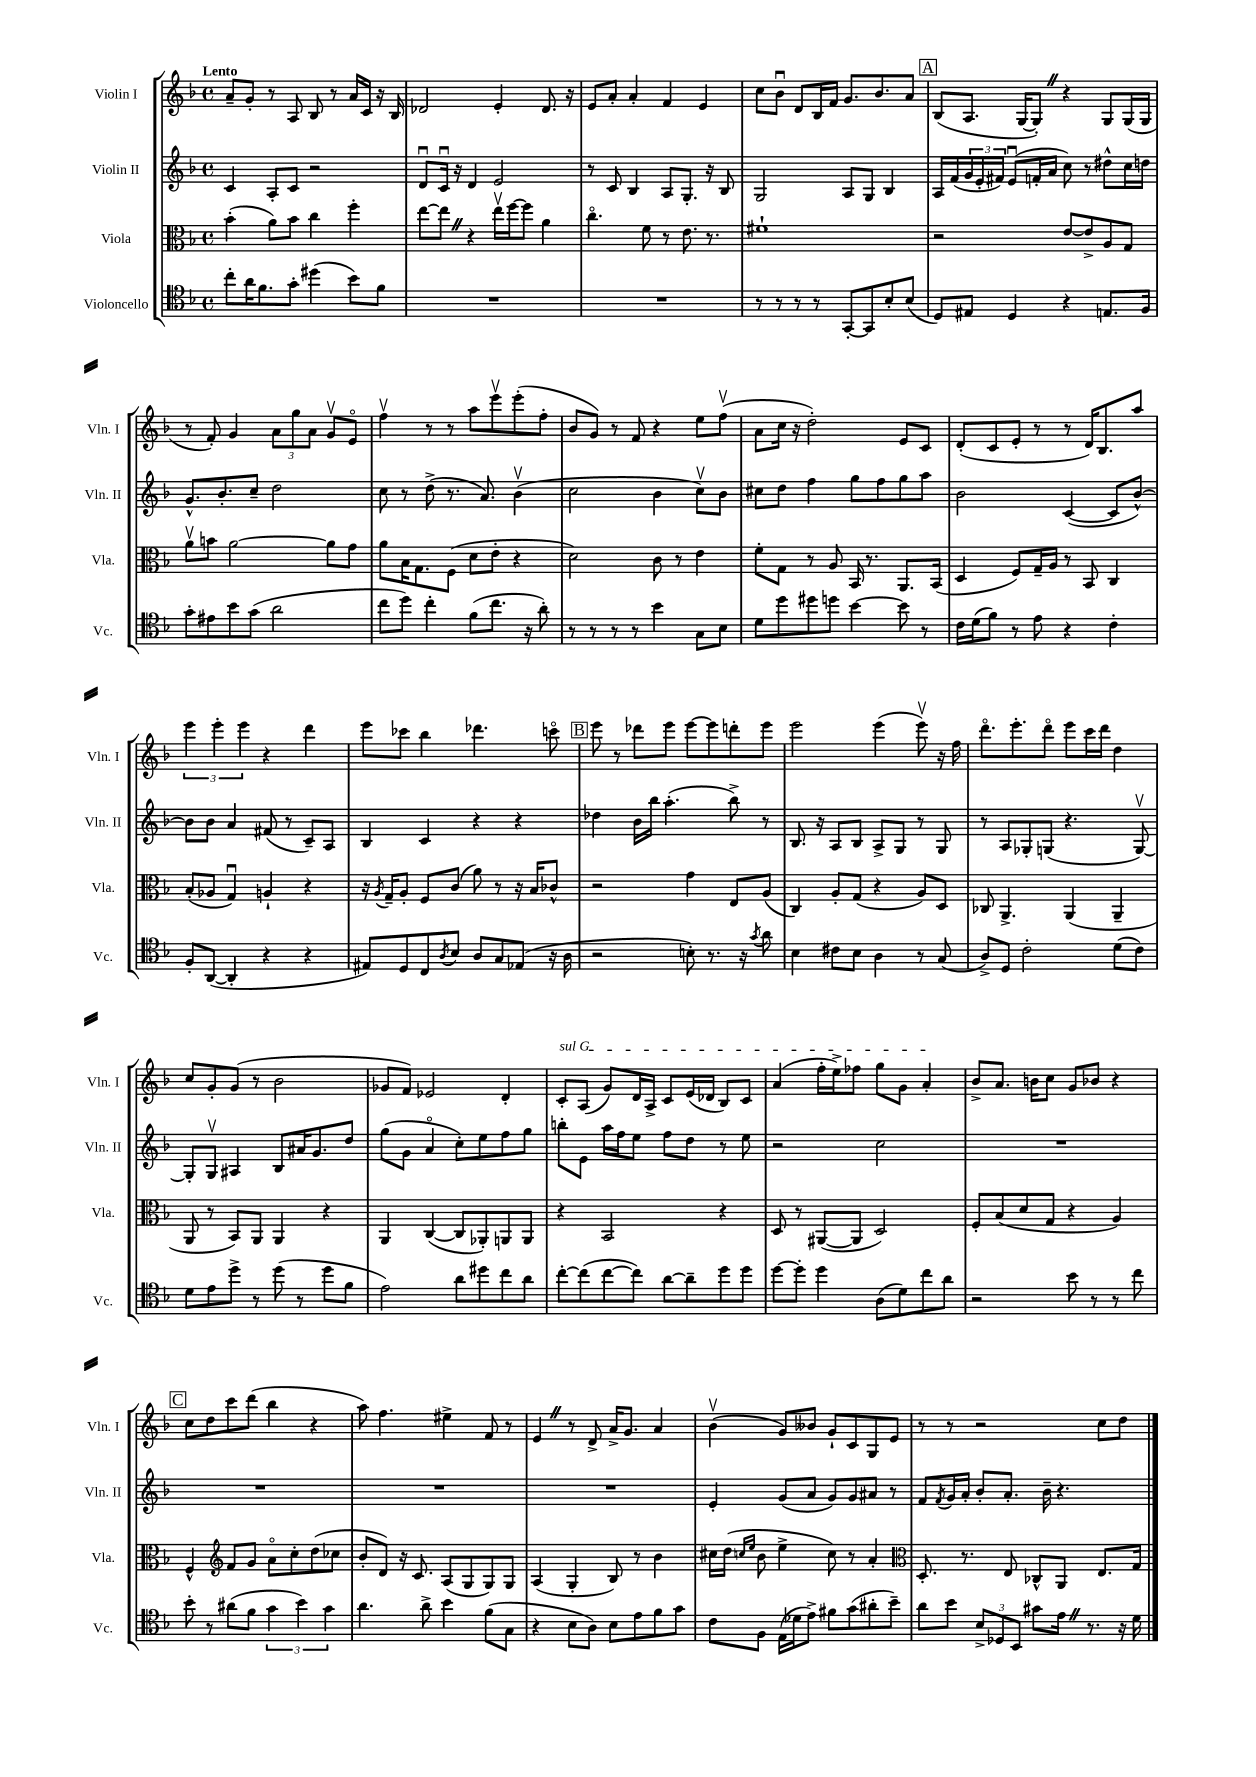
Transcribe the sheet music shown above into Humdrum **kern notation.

**kern	**kern	**kern	**kern
*part4	*part3	*part2	*part1
*staff4	*staff3	*staff2	*staff1
*I"Violoncello	*I"Viola	*I"Violin II	*I"Violin I
*I'Vc.	*I'Vla.	*I'Vln. II	*I'Vln. I
*clefC4	*clefC3	*clefG2	*clefG2
*k[b-]	*k[b-]	*k[b-]	*k[b-]
*M4/4	*M4/4	*M4/4	*M4/4
*met(c)	*met(c)	*met(c)	*met(c)
=1	=1	=1	=1
!	!	!	!LO:TX:a:B:t=Lento
8cc'\L	(4b-'\	4c/	8a~/L
16a\K	.	.	8g'/J
8.f\	.	.	.
.	8a\L)	8A'/L	8r
8g'\J	8b-\J	8c/J	8A/
(4dd#X\	4cc\	2r	8B-/
.	.	.	8r
8b-\L)	4ff'\	.	16a/LL
.	.	.	16c/JJ
8f\J	.	.	16r
.	.	.	16B-/
=2	=2	=2	=2
1r	[8ee\L	8du/L	2d-X/
.	8eeZ\J]	16cu/Jk	.
.	.	16r	.
.	4r	4d/	.
.	16eev\LL	2e/	4e'/
.	[16ff\J	.	.
.	8ff\J]	.	.
.	4a\	.	8.d-/
.	.	.	16r
=3	=3	=3	=3
1r	4.cc\	8r	8e/L
.	.	8c/	8a'/J
.	.	4B-/	4a'/
.	8f\	.	.
.	8r	8A/L	4f/
.	8.e\	8.G'/J	.
.	.	.	4e/
.	8.r	16r	.
.	.	8B-/	.
=4	=4	=4	=4
8r	1f#X`	2G/	8cc\L
8r	.	.	8b-u\J
8r	.	.	8d/L
8r	.	.	16B-/L
.	.	.	16f/JJ
[8GG'/L	.	8A/L	8.g/L
8GG/]	.	8G/J	.
.	.	.	8.b-/
8B-'/	.	4B-/	.
(8B-/J	.	.	8a/J
!!LO:REH:place=s1:t=A
=5	=5	=5	=5
8D/L)	2r	16A/LL	(8B-/L
.	.	(16f/	.
8E#X/J	.	24g/	8.A/J
.	.	24e'/	.
.	.	24f#X/JJ)	.
4D/	.	(8eu/L	.
.	.	.	[16G/KL
.	.	16fn'/L	8G'Z/J])
.	.	16a/JJ	.
4r	[8e/L	8cc\)	4r
.	8e^/]	8r	.
8.En/L	8A/	8dd#X^^\L	8G/L
.	8G/J	16cc\L	(16G/L
16F/Jk	.	16ddn\JJ	16G/JJ
!!LO:LB:g=z
=6	=6	=6	=6
8g'\L	8av\L	8.g^^/L	8r
8e#X\	8bn\J	.	8f'/)
.	.	8.b-'/	.
8b-\	[2a\	.	4g/
(8g\J	.	8cc~/J	.
2a\	.	2dd\	12a\L
.	.	.	12gg\
.	.	.	12a\J
.	8a\L]	.	8gv/L
.	8g\J	.	8e/J
=7	=7	=7	=7
8cc\L	8a\L	8cc\	4ffv\
8dd\J)	16B-\K	8r	.
.	8.G\	.	.
4cc'\	.	(8dd^\	8r
.	(8F\J	8.r	8r
(8f\L	8d\L	.	8aa\L
.	.	8.a/)	.
8.cc\J	8e'\J	.	8eeev\
.	4r	(4b-v\	(8eee'\
16r	.	.	.
8a'\)	.	.	8ff'\J
=8	=8	=8	=8
8r	2d\)	2cc\	8b-/L
8r	.	.	8g/J)
8r	.	.	8r
8r	.	.	8f/
4b-\	8c\	4b-\	4r
.	8r	.	.
8G\L	4e\	8ccv\L)	8ee\L
8B-\J	.	8b-\J	(8ffv\J
=9	=9	=9	=9
8d\L	8f'\L	8cc#X\L	8a\L
8dd\	8G\J	8dd\J	16cc\Jk
.	.	.	16r
8dd#X\	8r	4ff\	2dd'\)
8ddn\J	8A/	.	.
[4b-\	16BB-/	8gg\L	.
.	8.r	.	.
.	.	8ff\	.
8b-\]	8.AA/L	8gg\	8e/L
8r	.	8aa\J	8c/J
.	(16BB-/Jk	.	.
=10	=10	=10	=10
16c\LL	4D/	2b-\	(8d'/L
(16d\J	.	.	.
8f\J)	.	.	8c/
8r	8F/L)	.	8e'/J
8e\	16G~/L	.	8r
.	16A/JJ	.	.
4r	8r	([4c/	8r
.	8BB-/	.	16d/KL)
.	.	.	8.B-/
4c'\	4C/	8c/L]	.
.	.	[8b-^^/J)	8aa/J
!!LO:LB:g=z
=11	=11	=11	=11
8F'/L	(8B-'/L	8b-\L]	6eee\
([8AA/J	8A-X/J	8b-\J	.
.	.	.	6eee'\
4AA'/]	4Gu/)	4a/	.
.	.	.	6eee\
4r	4An`/	(8f#X/	4r
.	.	8r	.
4r	4r	8c~/L)	4ddd\
.	.	8A/J	.
=12	=12	=12	=12
8E#X/L)	16r	4B-/	8eee\L
.	8qA/	.	.
.	16G~/KL	.	.
8D/	8A'/J	.	8ccc-X\J
8C/	8F/L	4c/	4bb-\
8qA/	.	.	.
8B-/J	(8c/J	.	.
8A/L	8a\)	4r	4.ddd-X\
8G/	8r	.	.
(8E-X/J	16r	4r	.
.	16B-/KL	.	.
16r	8c-X^^/J	.	8cccn\
16A\	.	.	.
!!LO:REH:place=s1:t=B
=13	=13	=13	=13
2r	2r	4dd-X\	8eee\
.	.	.	8r
.	.	16b-\LL	8ddd-X\L
.	.	16bb-\JJ	.
.	.	(4.aa'\	8eee\J
8Bn'\)	4g\	.	[8eee\L
8.r	.	.	8eee\]
.	8E/L	8bb-^\)	8dddn'\
16r	.	.	.
8qg/	.	.	.
8a\	(8A/J	8r	8eee\J
=14	=14	=14	=14
4B-\	4C/)	8.B-/	2eee\
.	.	16r	.
8c#X\L	8A'/L	8A/L	.
8B-\J	(8G/J	8B-/J	.
4A\	4r	8A^/L	(4eee\
.	.	8G/J	.
8r	8A/L)	8r	8eeev\)
(8G/	8D/J	8G/	16r
.	.	.	16ff\
=15	=15	=15	=15
8A^/L)	8C-X/	8r	8.ddd\L
8D/J	4.AA^/	8A/L	.
.	.	.	8.eee'\
2c'\	.	8G-X'/	.
.	.	(8Gn/J	8ddd\J
.	(4AA/	4.r	8eee\L
.	.	.	16ccc\L
.	.	.	16ddd\JJ
(8d\L	4AA~/	.	4dd\
8c\J)	.	[8Gv/)	.
!!LO:LB:g=z
=16	=16	=16	=16
8d\L	8AA/	8G'/L]	8cc/L
8e\	8r	8Gv/J	8g'/
8dd^\J	8BB-/L)	4A#X/	(8g/J
8r	8AA/J	.	8r
(8dd\	4AA/	8B-/L	2b-\
8r	.	16a#X/K	.
.	.	8.g/	.
8dd\L	4r	.	.
8f\J	.	8dd/J	.
=17	=17	=17	=17
2e\)	4AA/	(8gg\L	8g-X/L
.	.	8g\J	8f/J)
.	([4C/	4a/	2e-X/
8a\L	8C/L]	8cc'\L)	.
8dd#X\	8AA-X'/)	8ee\	.
8cc\	8AAn/	8ff\	4d'/
8a\J	8AA/J	8gg\J	.
=18	=18	=18	=18
!	!	!	!LO:TX:a:i:t=sul G
[8cc'\L	4r	8bbn'\L	8c'/L
(8cc\]	.	8e\J	(8A/J
[8cc\	2BB-/	16aa\LL	8g/L)
.	.	16ff\J	.
8cc\J])	.	8ee\J	16d/L
.	.	.	16A^/JJ
[8a\L	.	8ff\L	8c/L
8a~\]	.	8dd\J	(16e/L
.	.	.	16d-X/JJ
8dd\	4r	8r	8B-/L)
8dd\J	.	8ee\	8c/J
=19	=19	=19	=19
[8dd\L	8D/	2r	(4a/
8dd'\J]	8r	.	.
4dd\	([8AA#X/L	.	16ff'\LL
.	.	.	16ee^\J)
.	8AA#/J]	.	8ff-X\J
(8A\L	2D/)	2cc\	8gg\L
8d\)	.	.	8g\J
8cc\	.	.	4a'/
8a\J	.	.	.
=20	=20	=20	=20
2r	8F'/L	1r	8b-^/L
.	(8B-/	.	8.a/J
.	8d/	.	.
.	.	.	16bn\KL
.	8G/J	.	8cc\J
8b-\	4r	.	8g/L
8r	.	.	8b-X/J
8r	4A/)	.	4r
8cc\	.	.	.
!!LO:LB:g=z
!!LO:REH:place=s1:t=C
=21	=21	=21	=21
8b-'\	4F^^/	1r	8cc\L
8r	.	.	8dd\
*	*clefG2	*	*
(8a#X\L	8f/L	.	8ccc\
8f\J	8g/J	.	(8ddd\J
6g\	8a\L	.	4bb-\
.	8cc'\	.	.
6b-\)	.	.	.
.	(8dd\	.	4r
6g\	.	.	.
.	8cc-X\J	.	.
=22	=22	=22	=22
4.a\	8b-'/L	1r	8aa\)
.	8d/J)	.	4.ff\
.	16r	.	.
.	8.c/	.	.
8a^\	.	.	.
4b-\	(8A/L	.	4ee#X^\
.	8G/	.	.
(8f\L	8G/)	.	8f/
8G\J	8G/J	.	8r
=23	=23	=23	=23
4r	(4A/	1r	4eZ/
8B-\L	4G'/	.	8r
8A\J)	.	.	8d^/
8B-\L	8B-/)	.	16a^/KL
.	.	.	8.g/J
8e\	8r	.	.
8f\	4b-\	.	4a/
8g\J	.	.	.
=24	=24	=24	=24
8c\L	16cc#X\LL	4e'/	(4b-v\
.	(16dd\JJ	.	.
.	16qqccn/LL	.	.
.	16qqee/JJ	.	.
8F\J	8b-\	.	.
(16E\LL	4ee^\	(8g/L	8g/L)
16d-X\J	.	.	.
8e^\J)	.	8a/J	8b--X/J
8f#X\L	8cc\)	8g/L)	8g`/L
(8g\	8r	8g/	8c/
8a#X'\	4a'/	8a#X/J	8G/
8b-~\J)	.	8r	8e/J
=25	=25	=25	=25
*	*clefC3	*	*
8a\L	8.D'/	8f/L	8r
.	.	8qf/	.
8b-\J	.	16g/L	8r
.	8.r	16a'/JJ	.
12B-^/L	.	8b-'/L	2r
12D-X/	.	.	.
.	8E/	8.a'/J	.
12BB-/J	.	.	.
8g#X\L	8C-X^^/L	.	.
.	.	16b-~\	.
16eZ\Jk	8AA/J	4.r	.
8.r	.	.	.
.	8.E/L	.	8cc\L
16r	.	.	8dd\J
16d\	16G/Jk	.	.
==	==	==	==
*-	*-	*-	*-
